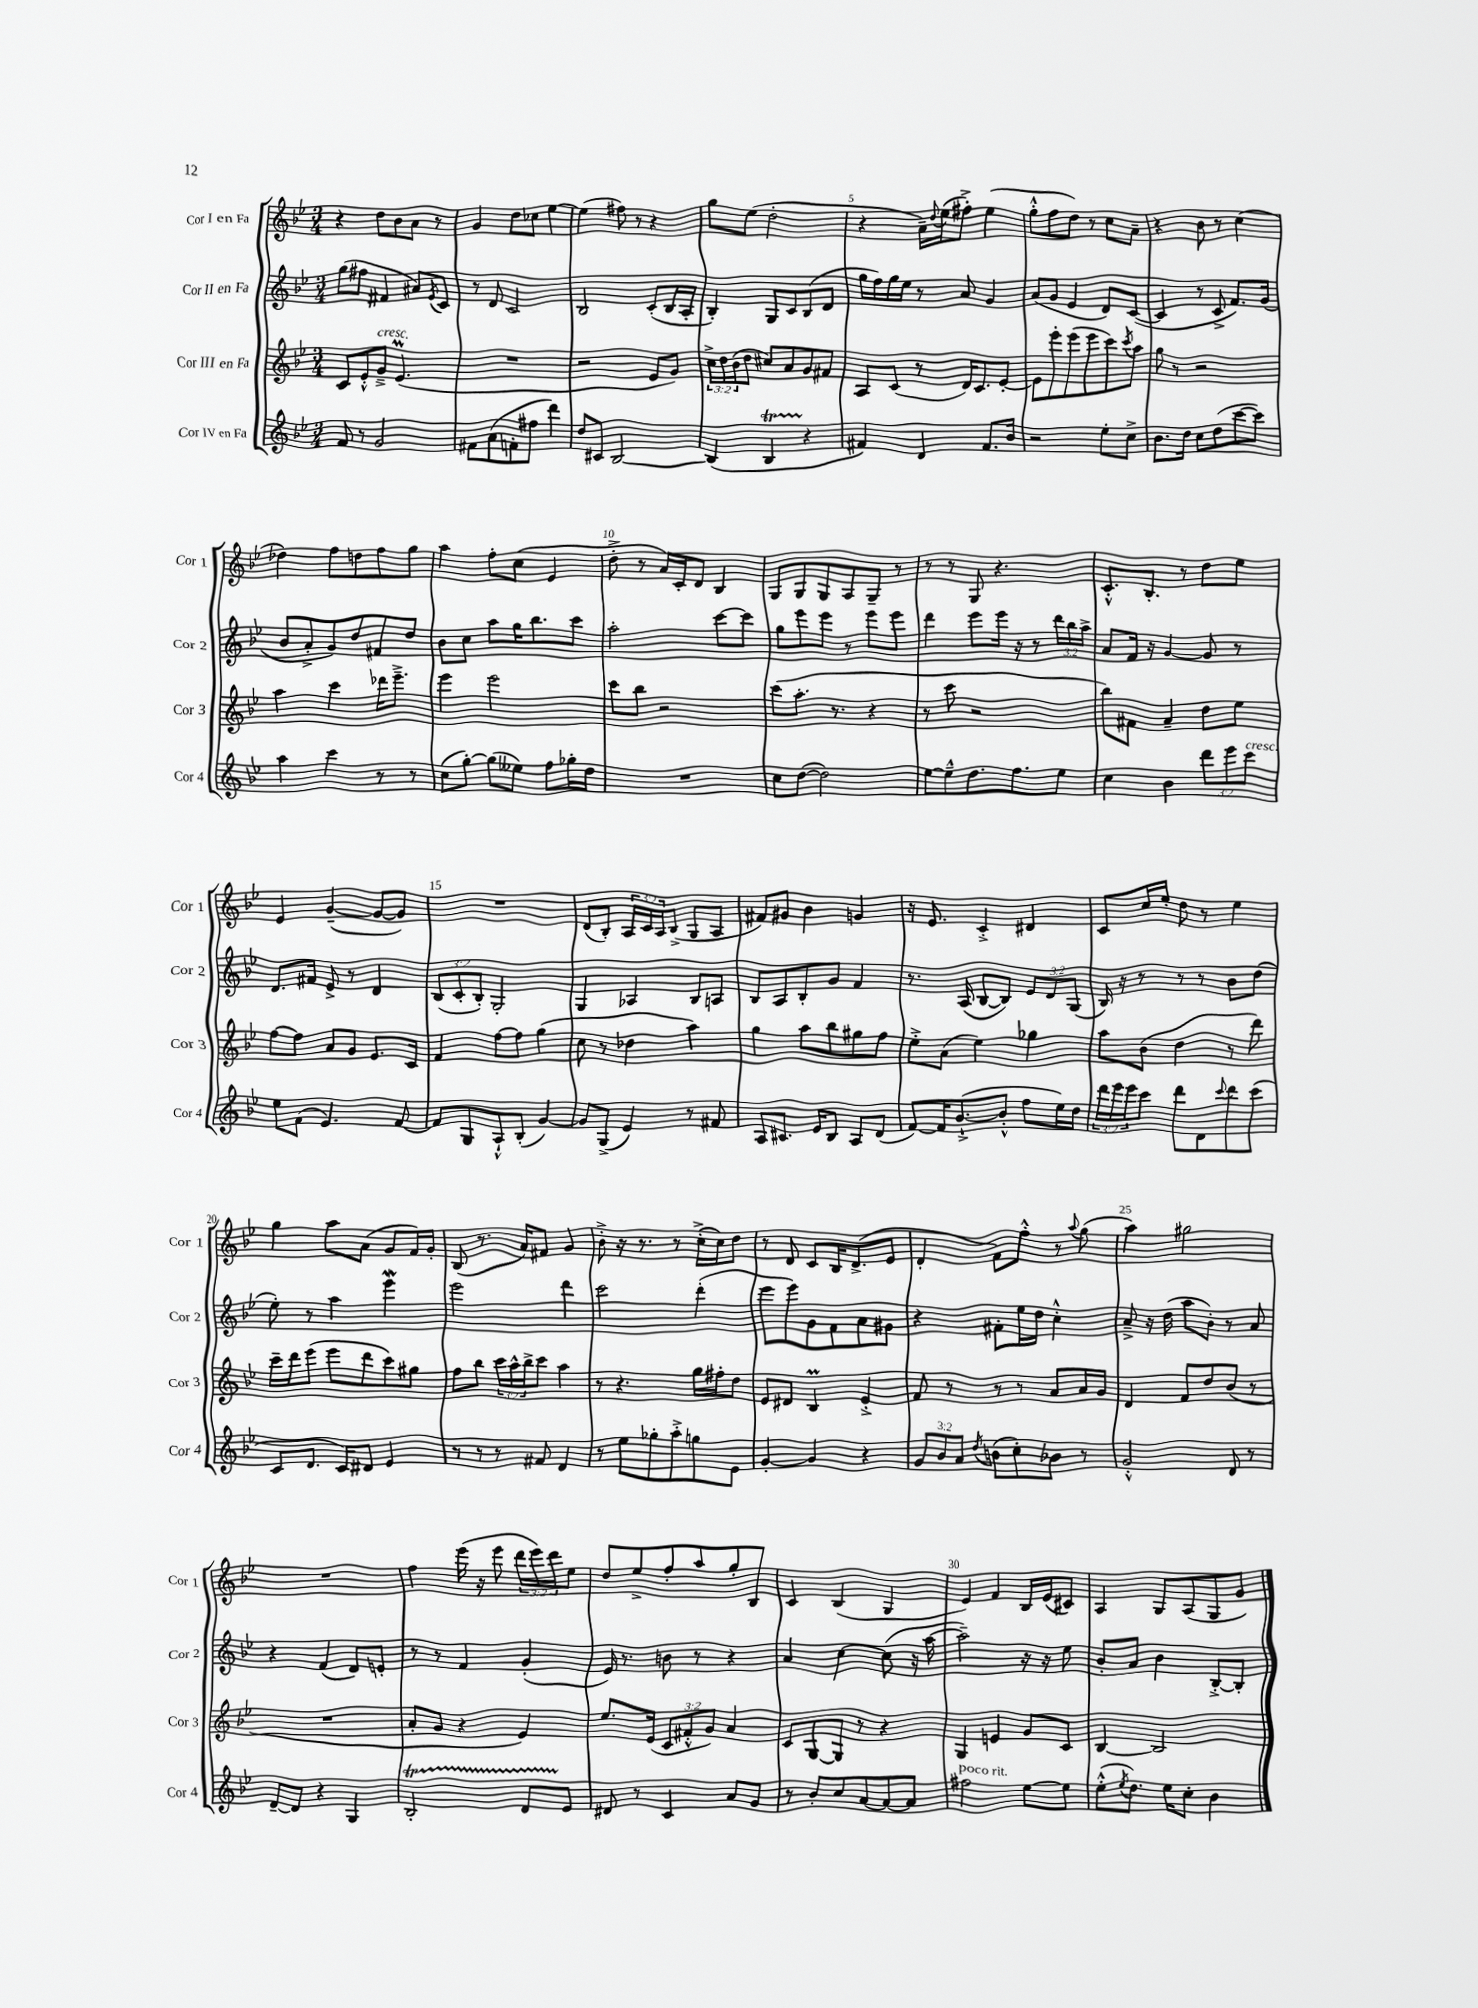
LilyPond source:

<<
\new StaffGroup <<
\new Staff = "s0" \with { instrumentName = "Cor I en Fa" shortInstrumentName = "Cor 1" } {
    \clef treble \key bes \major \numericTimeSignature \time 3/4 \override Staff.TupletNumber.text = #tuplet-number::calc-fraction-text
    r4 d''8 bes'8 a'8 r8 |
    g'4 d''8 ces''8 ees''4~ |
    ees''4( fis''8) r8 r4 |
    g''8 ees''8( d''2-. |
    r4 a'16--) \appoggiatura { d''8 } ees''16( fis''8-.->) ees''4( |
    g''8-.-^ f''8 d''8) r8 c''8 a'8-- |
    r4 bes'8 r8 c''4( |
    des''4) f''8 d''8 f''8 g''8 |
    a''4 f''8-. c''8( ees'4 |
    d''8-.-> r8 a'16) c'16-. d'8 bes4 |
    g8 g8 g8 a8 g8-- r8 |
    r8 r8 g8 r4. |
    c'8.-.-^ bes8.-. r8 d''8 ees''8 |
    ees'4 g'4~--( g'8~ g'8) |
    R2. |
    d'8( bes8-.) \tuplet 3/2 { a16 c'16 a16 } bes8->( g8 a8 |
    fis'8) gis'8 bes'4 g'4 |
    r16 ees'8. c'4-.-> dis'4 |
    c'8 c''16 ees''16-. d''8 r8 ees''4 |
    g''4 a''8 a'8( g'8 f'16) g'16-. |
    bes8( r8. a'16) fis'8 g'4 |
    bes'8-.-> r16 r8. r8 c''16-.->( c''16) d''8 |
    r8 d'8 c'8 bes16 d'8.->( ees'8 |
    d'4-. f'8) f''8-.-^ r8 \appoggiatura { a''8 } g''8( |
    a''4) gis''2 |
    R2. |
    f''4 ees'''16( r16 ees'''8 \tuplet 3/2 { d'''16 ees'''16) d'''16 } ees''8 |
    d''8 ees''8-> f''8-. a''8 g''8-. bes8 |
    c'4 bes4( g4 |
    ees'4) f'4 bes16 ees'16( cis'8) |
    a4 g8 a8( g8 g'8) \bar "|." |
}
\new Staff = "s1" \with { instrumentName = "Cor II en Fa" shortInstrumentName = "Cor 2" } {
    \clef treble \key bes \major \numericTimeSignature \time 3/4 \override Staff.TupletNumber.text = #tuplet-number::calc-fraction-text
    g''8( fis''8 fis'4 ais'8) \acciaccatura { ees'8 } c'8 |
    r8 d'8 c'2 |
    bes2 c'8-.( bes16 a16-. |
    bes4-.) g8 c'8 bes8( d'8 |
    g''16 f''16) g''16 ees''16 r8 a'8 g'4 |
    a'8( g'8 ees'4 d'8) c'8~( |
    c'4 r8 c'8-> f'8.) g'16( |
    bes'8 a'8-.-> g'8) d''8 fis'8 d''8 |
    bes'8 c''8 a''8 g''16 bes''8. c'''8 |
    a''2-. c'''8~ c'''8 |
    g''8 ees'''8 ees'''8 r8 ees'''8 ees'''8 |
    d'''4 ees'''8 ees'''16 r16 r8 \tuplet 3/2 { d'''16 bes''16 a''16-> } |
    a'8 f'16 r16 g'4~ g'8 r8 |
    d'8. fis'16 ees'8-> r8 d'4 |
    \tuplet 3/2 { bes8( c'8-. bes8-.) } g2-. |
    g4 aes4 bes8 a8 |
    bes8 a8 bes8-. g'8 f'4 |
    r8. a16( bes8~ bes8) \tuplet 3/2 { ees'8 d'8 g8( } |
    bes16) r16 r8 r8 r8 bes'8 d''8( |
    ees''8-.) r8 a''4 ees'''4\mordent |
    ees'''2 d'''4 |
    c'''2 d'''4-.( |
    ees'''8 ees'''8) g'8 f'8 a'8 gis'8 |
    r4 fis'8-. ees''16 d''16 c''4-.-^ |
    a'8---> r16 d''16( a''8 bes'8-.) r8 a'8 |
    r4 f'4( d'8) e'8-. |
    r8 r8 f'4 g'4-.( |
    ees'16) r8. b'8 r8 r4 |
    a'4 c''4~ c''8( r16 a''16~ |
    a''2--) r16 r16 ees''8 |
    bes'8-. a'8 bes'4 bes8~-.-> bes8-. \bar "|." |
}
\new Staff = "s2" \with { instrumentName = "Cor III en Fa" shortInstrumentName = "Cor 3" } {
    \clef treble \key bes \major \numericTimeSignature \time 3/4 \override Staff.TupletNumber.text = #tuplet-number::calc-fraction-text
    c'8 ees'8-.-^ g'8--->^\markup { \italic "cresc." } ees'4.\prall( |
    R2. |
    r2 ees'8 g'8) |
    \tuplet 3/2 { c''16-> d''16 bes'16( } d''8 cis''8) a'8 g'8 fis'8 |
    a8 c'8( r8 d'16) c'8. ees'8~-. |
    ees'8 ees'''8-. ees'''8( ees'''8 c'''8) \acciaccatura { c'''8 } a''8 |
    g''8 r8 r2 |
    a''4 c'''4 des'''16 ees'''8.---> |
    ees'''4 ees'''2 |
    c'''8 bes''8 r2 |
    c'''8( a''8.-. r8. r4 |
    r8 c'''8 r2 |
    bes''8) fis'8 a'4-- d''8 ees''8 |
    f''8~ f''8 a'8 g'8 ees'8. c'16 |
    f'4 f''8~ f''8 g''4( |
    c''8 r8 des''4 a''4) |
    g''4 a''8 bes''8 gis''8 f''8 |
    ees''8-.-> a'8( ees''4) ges''4 |
    a''8 bes'8( d''4 r8 d'''8) |
    c'''16-- d'''16 ees'''8( ees'''8 d'''8 c'''8) gis''8 |
    f''8 bes''8 \tuplet 3/2 { c'''16 a''16-^ bes''16-> } c'''8 a''4 |
    r8 r4. g''16 fis''16-. d''8 |
    ees'8 dis'8 bes4\prall ees'4-.-> |
    f'8 r8 r8 r8 a'8 a'16 g'16 |
    d'4 f'8 d''8 bes'8( r8 |
    R2. |
    a'8-. g'8 r4 ees'4) |
    ees''8. ees'16( \tuplet 3/2 { c'8 fis'8-.-^ g'8) } a'4 |
    c'8 g8~ g8 r8 r4 |
    g4 e'4 g'8 c'8 |
    bes4~ bes2 \bar "|." |
}
\new Staff = "s3" \with { instrumentName = "Cor IV en Fa" shortInstrumentName = "Cor 4" } {
    \clef treble \key bes \major \numericTimeSignature \time 3/4 \override Staff.TupletNumber.text = #tuplet-number::calc-fraction-text
    f'8 r8 g'2 |
    fis'8 a'8( f'8-. fis''8 d'''4) |
    d''8 cis'8 bes2~ |
    bes4( bes4\startTrillSpan r4\stopTrillSpan |
    fis'4) d'4 fis'8. bes'16 |
    r2 ees''8-. c''8-> |
    bes'8. d''16 c''8 d''8( c'''8~ c'''8) |
    a''4 c'''4 r8 r8 |
    c''8( g''8~-.) g''8( eeses''8) f''8 ges''16-. d''16 |
    R2. |
    c''8 d''8~( d''2) |
    ees''8~ ees''8---^ d''8. f''8. ees''8 |
    c''4 bes'4 \tuplet 3/2 { d'''8 ees'''8 c'''8^\markup { \italic "cresc." } } |
    ees''8 f'8( ees'4.) f'8~ |
    f'8 g8 a8-!-^ bes8-.( g'4~) |
    g'8 g8->( ees'4) r8 fis'8 |
    a8 cis'8. ees'16 bes8 a8 d'8( |
    f'8~) f'16 bes'8.~-!->( bes'8-.-^ f''8 ees''16) d''16 |
    \tuplet 3/2 { d'''16 ees'''16 ees'''16 } c'''8 d'''8 d'8 \appoggiatura { c'''8 } d'''8 c'''8( |
    c'8 d'8. c'16) dis'8 ees'4 |
    r8 r8 r8 fis'8 d'4 |
    r8 ees''8 ges''8-. a''8-.-> g''8 ees'8 |
    g'4~-. g'4 r4 |
    \tuplet 3/2 { g'8 bes'8 a'8 } \acciaccatura { d''8 } b'8( c''8-.) bes'8 r8 |
    g'2-.-^ d'8 r8 |
    d'8~-- d'8 r4 g4 |
    bes2-.\startTrillSpan d'8 ees'8\stopTrillSpan |
    dis'8 r8 c'4 a'8 g'8 |
    r8 bes'8-. c''8 a'8~ a'8~ a'8 |
    fis''2^\markup { \italic "poco rit." } ees''8~ ees''8 |
    ees''8-.-^( \acciaccatura { ees''8 } d''8.) ees''16 c''8-. bes'4 \bar "|." |
}
>>
>>
\layout { \context { \Score \override BarNumber.break-visibility = ##(#f #t #t) barNumberVisibility = #(every-nth-bar-number-visible 5) } }
